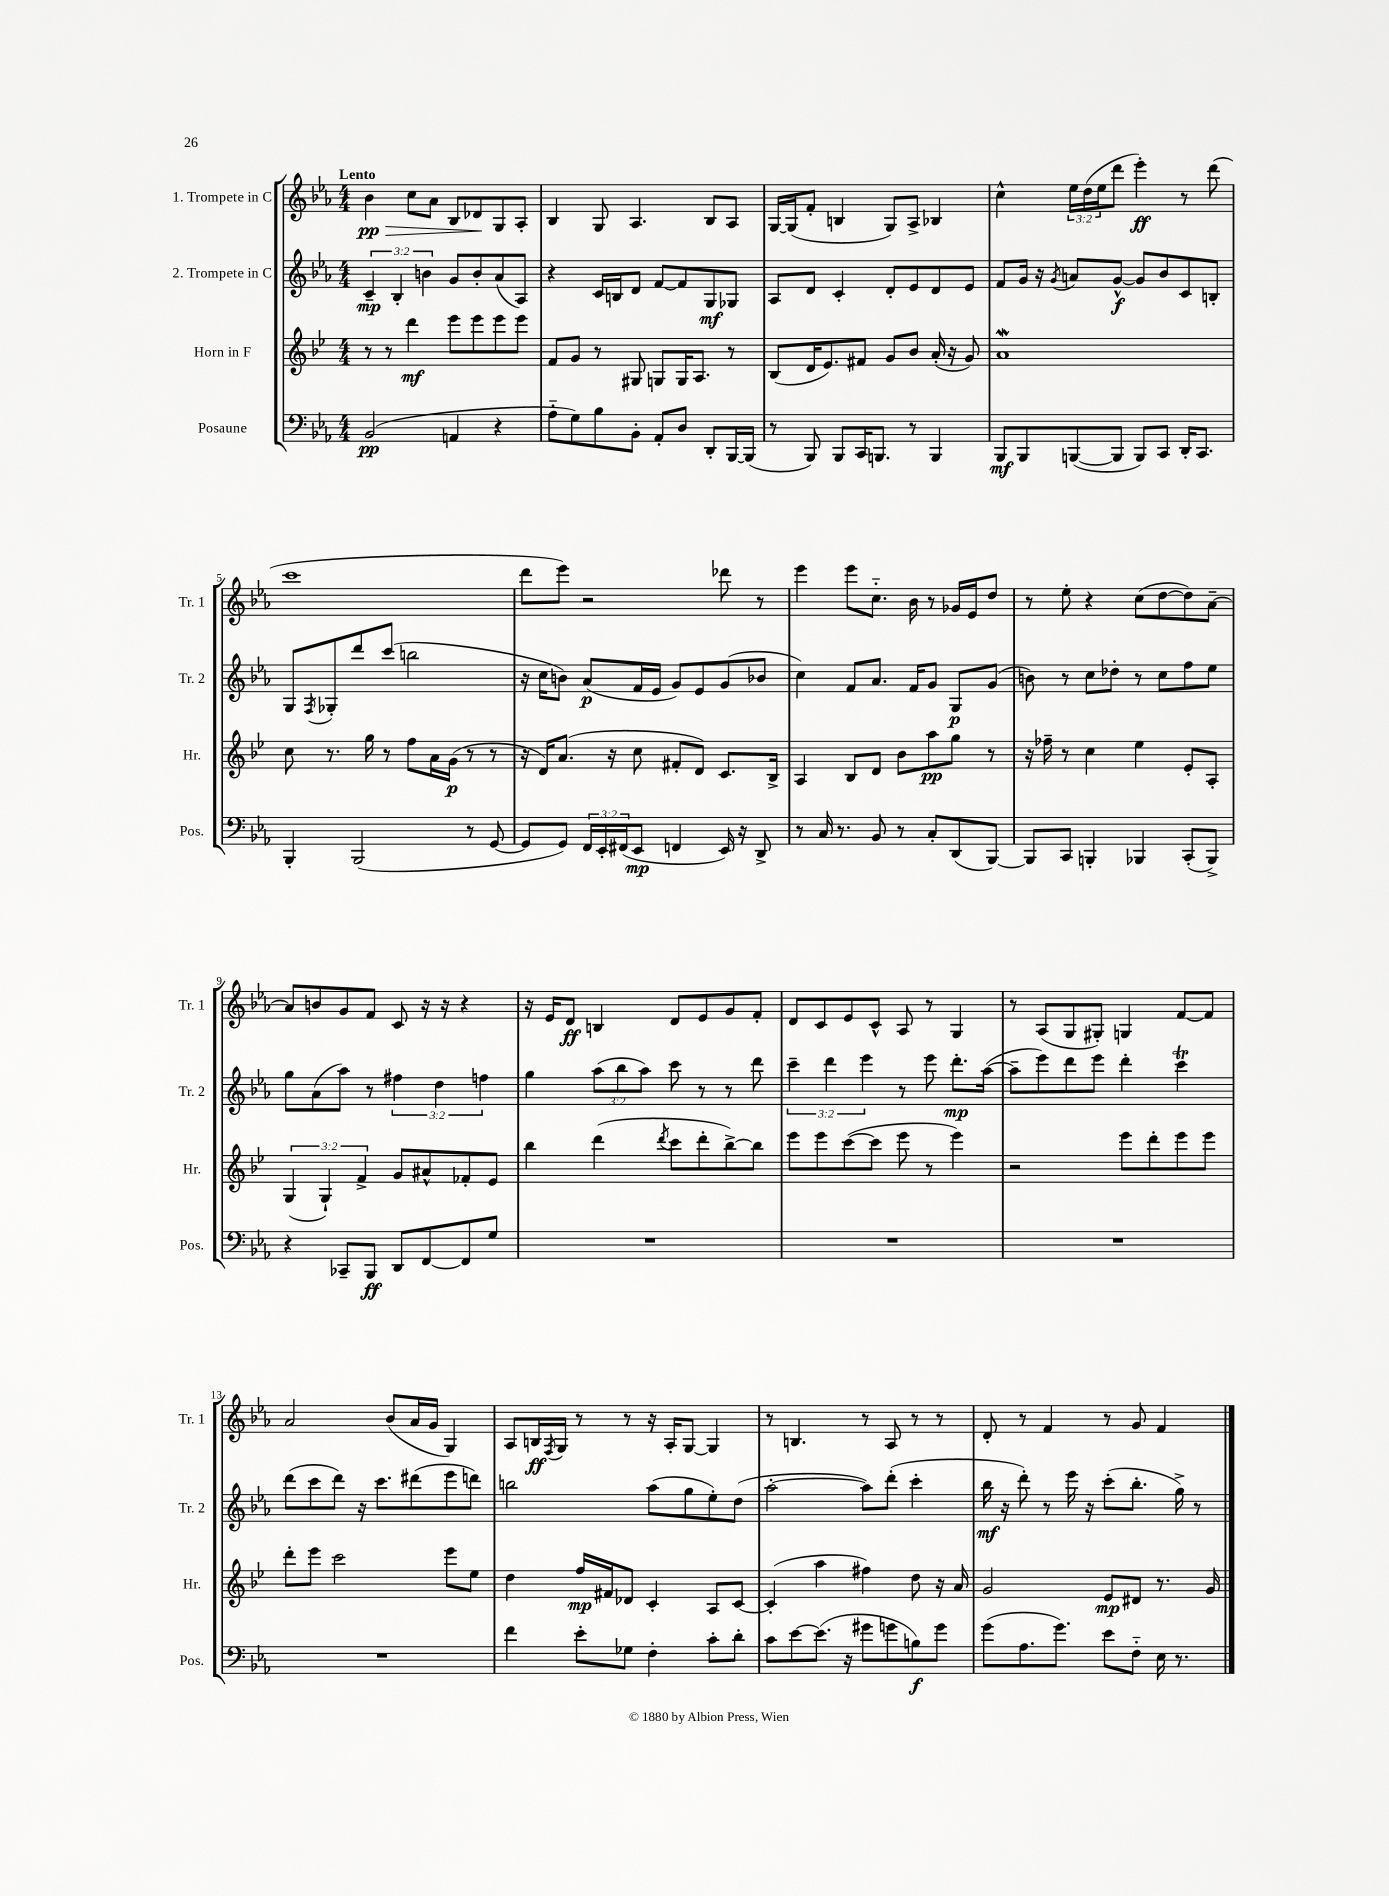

**kern	**dynam	**kern	**dynam	**kern	**dynam	**kern	**dynam
*part4	*part4	*part3	*part3	*part2	*part2	*part1	*part1
*staff4	*staff4	*staff3	*staff3	*staff2	*staff2	*staff1	*staff1
*I"Posaune	*	*I"Horn in F	*	*I"2. Trompete in C	*	*I"1. Trompete in C	*
*I'Pos.	*	*I'Hr.	*	*I'Tr. 2	*	*I'Tr. 1	*
*clefF4	*	*clefG2	*	*clefG2	*	*clefG2	*
*k[b-e-a-]	*	*k[b-e-]	*	*k[b-e-a-]	*	*k[b-e-a-]	*
*M4/4	*	*M4/4	*	*M4/4	*	*M4/4	*
=1	=1	=1	=1	=1	=1	=1	=1
!	!	!	!	!	!	!LO:TX:a:B:t=Lento	!
!	!	!	!	!	!	!	!LO:HP:b
(2BB-/	pp	8r	.	6c~/	mp	4b-\	> pp
.	.	8r	.	.	.	.	.
.	.	.	.	6B-'/	.	.	.
.	.	4ddd\	mf	.	.	8cc\L	.
.	.	.	.	6bn\	.	.	.
.	.	.	.	.	.	8a-\J	.
4AAn/	.	8eee-\L	.	8g/L	.	8B-/L	.
.	.	8eee-\	.	8b'/	.	8d-X/	.
4r	.	8eee-\	.	(8a-/	.	8G/	]
.	.	8eee-\J	.	8A-/J)	.	8A-'/J	.
=2	=2	=2	=2	=2	=2	=2	=2
8A-\L	.	8f/L	.	4r	.	4B-/	.
8G\)	.	8g/J	.	.	.	.	.
8B-\	.	8r	.	16c/LL	.	8G/	.
.	.	.	.	16Bn/J	.	.	.
8BB-'\J	.	8G#X/	.	8d/J	.	4.A-/	.
8AA-'/L	.	8Gn/L	.	[8f/L	.	.	.
8D/J	.	16G/K	.	8f/]	.	.	.
.	.	8.A/J	.	.	.	.	.
8DD'/L	.	.	.	8G/	mf	8B-/L	.
[16BBB-/L	.	8r	.	8G-X/J	.	8A-/J	.
(16BBB-/JJ]	.	.	.	.	.	.	.
=3	=3	=3	=3	=3	=3	=3	=3
8r	.	(8B-/L	.	8A-/L	.	[16G/LL	.
.	.	.	.	.	.	(16G/J]	.
8BBB-/)	.	16d/K	.	8d/J	.	8f'/J	.
.	.	8.e-/)	.	.	.	.	.
8BBB-/L	.	.	.	4c'/	.	4Bn/	.
16CC/K	.	8f#X/J	.	.	.	.	.
8.BBBn/J	.	.	.	.	.	.	.
.	.	8g/L	.	8d'/L	.	8G/L)	.
8r	.	8b-/J	.	8e-/	.	8A-^/J	.
4BBB/	.	(16a'/	.	8d/	.	4B-X/	.
.	.	16r	.	.	.	.	.
.	.	8g/)	.	8e-/J	.	.	.
=4	=4	=4	=4	=4	=4	=4	=4
8BBB-/L	mf	1aW	.	8f/L	.	4cc^^\	.
8BBB-/	.	.	.	16g/Jk	.	.	.
.	.	.	.	16r	.	.	.
.	.	.	.	8qg/	.	.	.
([8BBBn/	.	.	.	8an/L	.	24ee-\LL	.
.	.	.	.	.	.	(24dd\	.
.	.	.	.	.	.	24ee-\J	.
8BBB/J]	.	.	.	[8g^^/J	f	8ddd\J	.
8BBB/L)	.	.	.	8g/L]	.	4eee-'\)	ff
8CC/J	.	.	.	8b-/	.	.	.
16DD'/KL	.	.	.	8c/	.	8r	.
8.CC/J	.	.	.	.	.	.	.
.	.	.	.	8Bn'/J	.	(8ddd\	.
!!LO:LB:g=z
=5	=5	=5	=5	=5	=5	=5	=5
4BBB-'/	.	8cc\	.	8G/L	.	1ccc	.
.	.	.	.	8qF/	.	.	.
.	.	8.r	.	8G-X'/	.	.	.
(2BBB-/	.	.	.	8ddd/	.	.	.
.	.	16gg\	.	.	.	.	.
.	.	8r	.	(8ccc/J	.	.	.
.	.	8ff\L	.	2bbn\	.	.	.
.	.	16a\L	.	.	.	.	.
.	.	(16g\JJ	p	.	.	.	.
8r	.	8r	.	.	.	.	.
[8GG/	.	8r	.	.	.	.	.
=6	=6	=6	=6	=6	=6	=6	=6
8GG/L]	.	16r	.	16r	.	8ddd\L	.
.	.	16d/KL)	.	16cc\KL	.	.	.
8GG/J)	.	(8.a/J	.	8bn\J)	.	8eee-\J)	.
24FF/LL	.	.	.	(8a-/L	p	2r	.
24EE-'/	.	.	.	.	.	.	.
.	.	16r	.	.	.	.	.
(24FF#X/J	.	.	.	.	.	.	.
8EE-/J	mp	8cc\	.	16f/L	.	.	.
.	.	.	.	16e-/JJ	.	.	.
4FFn/	.	8f#X'/L	.	8g/L)	.	.	.
.	.	8d/J)	.	8e-/	.	.	.
16EE-/)	.	8.c/L	.	(8g/	.	8ddd-X\	.
16r	.	.	.	.	.	.	.
8DD^/	.	.	.	8b-X/J	.	8r	.
.	.	16B-^/Jk	.	.	.	.	.
=7	=7	=7	=7	=7	=7	=7	=7
8r	.	4A/	.	4cc\)	.	4eee-\	.
16C/	.	.	.	.	.	.	.
8.r	.	.	.	.	.	.	.
.	.	8B-/L	.	8f/L	.	8eee-\L	.
8BB-/	.	8d/J	.	8.a-/J	.	8.cc\J	.
8r	.	8b-\L	.	.	.	.	.
.	.	.	.	16f/KL	.	16b-\	.
8C'/L	.	8aa\	pp	8g/J	.	8r	.
(8DD/	.	8gg\J	.	8G/L	p	16g-X/LL	.
.	.	.	.	.	.	16e-/J	.
[8BBB-/J)	.	8r	.	(8g/J	.	8dd/J	.
=8	=8	=8	=8	=8	=8	=8	=8
8BBB-/L]	.	16r	.	8bn\)	.	8r	.
.	.	16ff-X~\	.	.	.	.	.
8CC/J	.	8r	.	8r	.	8ee-'\	.
4BBBn'/	.	4cc\	.	8cc\L	.	4r	.
.	.	.	.	8dd-X'\J	.	.	.
4BBB-X/	.	4ee-\	.	8r	.	(8cc\L	.
.	.	.	.	8cc\L	.	[8dd\	.
(8CC'/L	.	8e-'/L	.	8ff\	.	8dd\])	.
8BBB-^/J)	.	8A'/J	.	8ee-\J	.	[8a-~\J	.
!!LO:LB:g=z
=9	=9	=9	=9	=9	=9	=9	=9
4r	.	(6G/	.	8gg\L	.	8a-/L]	.
.	.	.	.	(8a-\	.	8bn/	.
.	.	6G`/)	.	.	.	.	.
8CC-X~/L	.	.	.	8aa-\J)	.	8g/	.
.	.	6f^/	.	.	.	.	.
8BBB-/J	ff	.	.	8r	.	8f/J	.
8DD/L	.	8g/L	.	6ff#X\	.	8c/	.
[8FF/	.	8a#X^^/	.	.	.	16r	.
.	.	.	.	6dd\	.	.	.
.	.	.	.	.	.	16r	.
8FF/]	.	8f-X'/	.	.	.	4r	.
.	.	.	.	6ffn\	.	.	.
8G/J	.	8e-/J	.	.	.	.	.
=10	=10	=10	=10	=10	=10	=10	=10
1r	.	4bb-\	.	4gg\	.	16r	.
.	.	.	.	.	.	16e-/KL	.
.	.	.	.	.	.	8d/J	ff
.	.	(4ddd\	.	(12aa-\L	.	4Bn/	.
.	.	.	.	12bb-\	.	.	.
.	.	.	.	12aa-\J)	.	.	.
.	.	8qddd/	.	.	.	.	.
.	.	8ccc\L	.	8ccc\	.	8d/L	.
.	.	8ddd'\	.	8r	.	8e-/	.
.	.	[8bb-^\)	.	8r	.	8g/	.
.	.	8bb-\J]	.	8ddd\	.	8f'/J	.
=11	=11	=11	=11	=11	=11	=11	=11
1r	.	8eee-\L	.	6ccc~\	.	8d/L	.
.	.	8eee-\	.	.	.	8c/	.
.	.	.	.	6ddd\	.	.	.
.	.	([8ccc\	.	.	.	8e-/	.
.	.	.	.	6eee-\	.	.	.
.	.	8ccc\J]	.	.	.	8c^^/J	.
.	.	8eee-\	.	8r	.	8A-/	.
.	.	8r	.	8eee-\	.	8r	.
.	.	4eee-\)	.	8.ddd'\L	mp	4G/	.
.	.	.	.	([16aa-\Jk	.	.	.
=12	=12	=12	=12	=12	=12	=12	=12
1r	.	2r	.	8aa-~\L]	.	8r	.
.	.	.	.	8eee-\)	.	(8A-/L	.
.	.	.	.	8ddd\	.	8G/	.
.	.	.	.	8eee-\J	.	8G#X'/J)	.
.	.	8eee-\L	.	4ddd'\	.	4Gn/	.
.	.	8ddd'\	.	.	.	.	.
.	.	8eee-\	.	4cccT\	.	[8f/L	.
.	.	8eee-\J	.	.	.	8f/J]	.
!!LO:LB:g=z
=13	=13	=13	=13	=13	=13	=13	=13
1r	.	8ddd'\L	.	(8ddd\L	.	2a-/	.
.	.	8eee-\J	.	8ccc\	.	.	.
.	.	2ccc\	.	8ddd\J)	.	.	.
.	.	.	.	16r	.	.	.
.	.	.	.	8.ccc\L	.	.	.
.	.	.	.	.	.	(8b-/L	.
.	.	.	.	(8ddd#X\	.	16a-/L	.
.	.	.	.	.	.	16g/JJ	.
.	.	8eee-\L	.	8eee-\	.	4G/)	.
.	.	8ee-\J	.	8dddn\J)	.	.	.
=14	=14	=14	=14	=14	=14	=14	=14
4f\	.	4dd\	.	2bbn\	.	8A-/L	.
.	.	.	.	.	.	16Bn/L	ff
.	.	.	.	.	.	8qF/	.
.	.	.	.	.	.	16G/JJ	.
8e-'\L	.	16ff/LL	mp	.	.	8r	.
.	.	16f#X/J	.	.	.	.	.
8G-X\J	.	8d-X/J	.	.	.	8r	.
4F'\	.	4c'/	.	(8aa-\L	.	16r	.
.	.	.	.	.	.	16A-'/KL	.
.	.	.	.	8gg\	.	[8G/J	.
8c'\L	.	8A/L	.	8ee-'\)	.	4G/]	.
8d'\J	.	[8c/J	.	(8dd\J	.	.	.
=15	=15	=15	=15	=15	=15	=15	=15
8c\L	.	(4c'/]	.	[2aa-'\	.	8r	.
[8e-\	.	.	.	.	.	4.Bn/	.
(8.e-\J]	.	4aa\	.	.	.	.	.
16r	.	.	.	.	.	.	.
8g#X\L	.	4ff#X\)	.	8aa-\L])	.	8r	.
8gn\	.	.	.	(8ddd'\J	.	8A-/	.
8Bn\)	f	8dd\	.	4ccc'\	.	8r	.
8g\J	.	16r	.	.	.	8r	.
.	.	16a/	.	.	.	.	.
=16	=16	=16	=16	=16	=16	=16	=16
(8g\L	.	2g/	.	16bb-\	mf	8d'/	.
.	.	.	.	16r	.	.	.
8.A-\	.	.	.	8ddd'\)	.	8r	.
.	.	.	.	8r	.	4f/	.
8.g\J)	.	.	.	.	.	.	.
.	.	.	.	16eee-\	.	.	.
.	.	.	.	16r	.	.	.
8e-\L	.	8e-/L	mp	(8ccc'\L	.	8r	.
8F\J	.	8d#X/J	.	8.bb-'\J	.	8g/	.
16E-\	.	8.r	.	.	.	4f/	.
8.r	.	.	.	16gg^\)	.	.	.
.	.	.	.	8r	.	.	.
.	.	16g/	.	.	.	.	.
==	==	==	==	==	==	==	==
*-	*-	*-	*-	*-	*-	*-	*-
